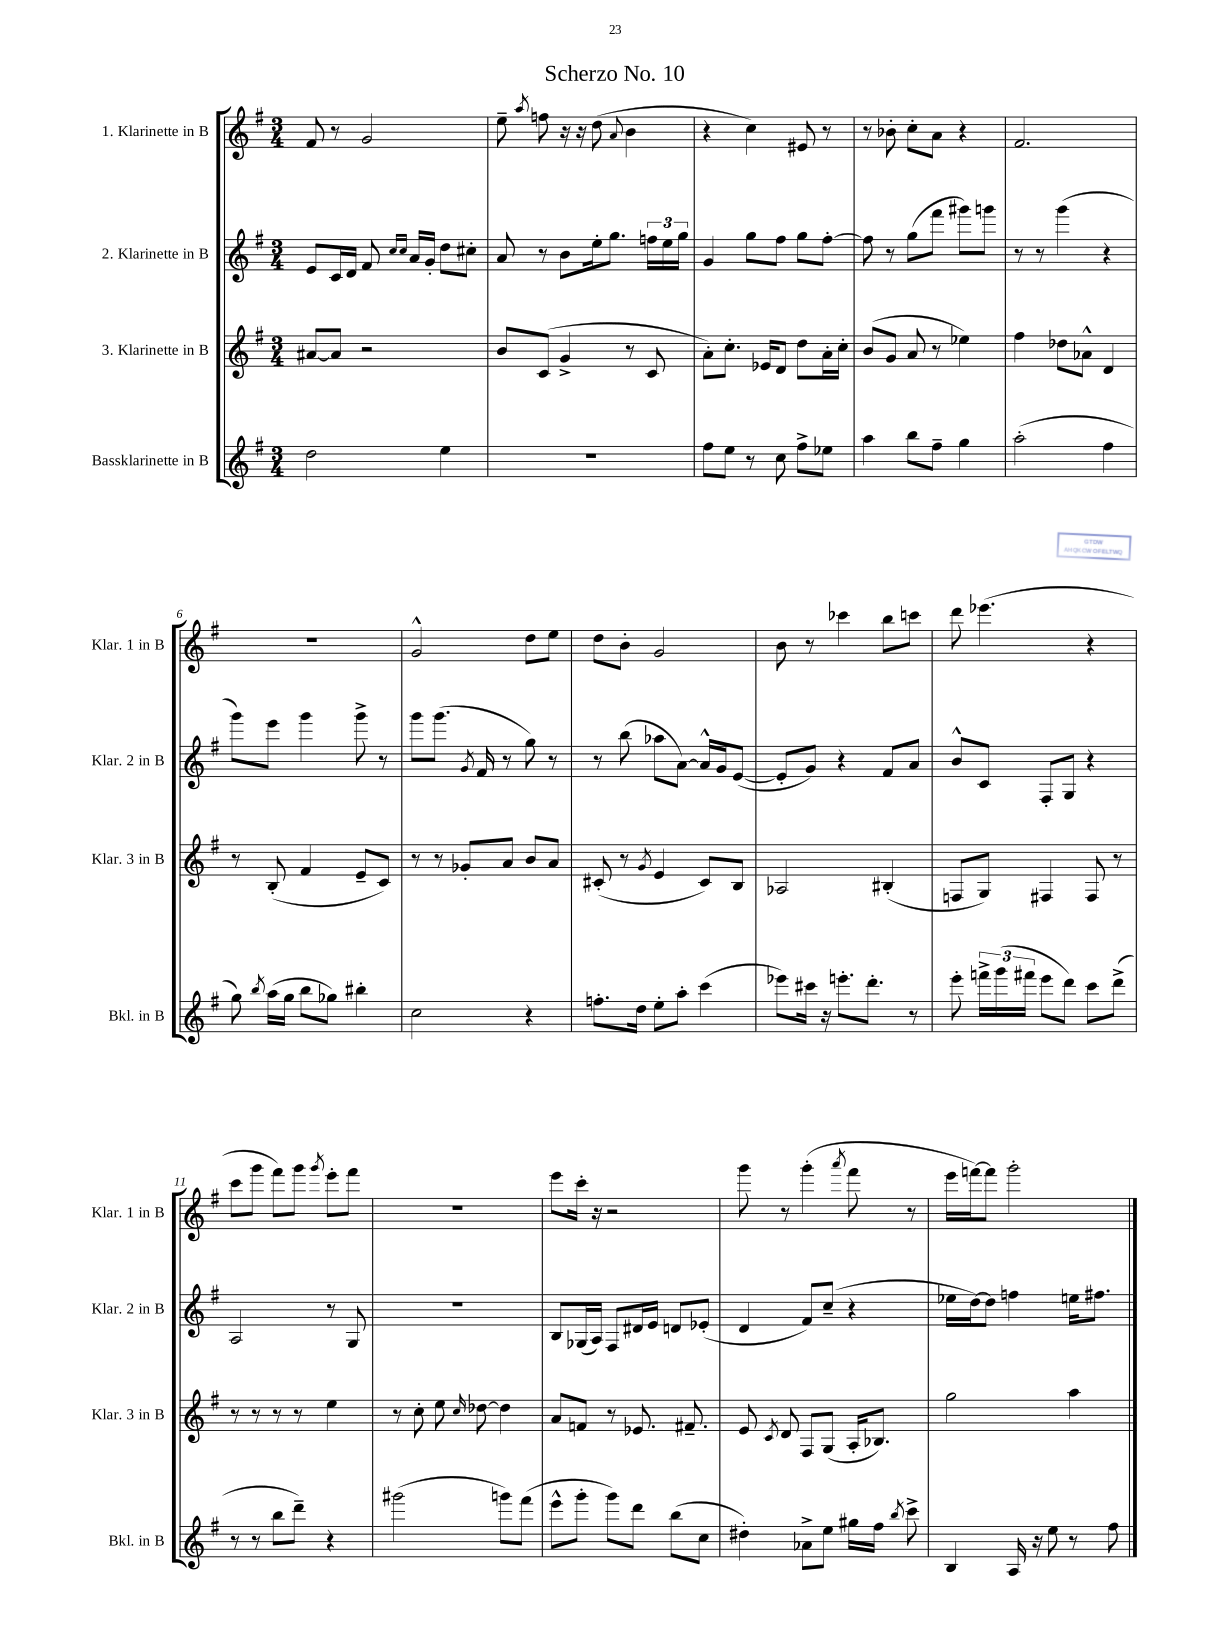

**kern	**kern	**kern	**kern
*staff4	*staff3	*staff2	*staff1
*clefG2	*clefG2	*clefG2	*clefG2
*k[f#]	*k[f#]	*k[f#]	*k[f#]
*M3/4	*M3/4	*M3/4	*M3/4
2dd	[8a#	8e	8f#
.	8a#]	16c	8r
.	.	16d	.
.	2r	8f#	2g
.	.	16qqcc	.
.	.	16qqcc	.
.	.	16a	.
.	.	16g'	.
4ee	.	8dd	.
.	.	8cc#'	.
=	=	=	=
2.r	8b	8a	8ee~
.	.	.	8qaa
.	(8c	8r	8ff
.	4g^	8b	16r
.	.	.	16r
.	.	16ee'	(8dd
.	.	8.gg	.
.	.	.	8qqa
.	8r	.	4b
.	8c	24ff	.
.	.	24ee	.
.	.	24gg	.
=	=	=	=
8ff#	8a')	4g	4r
8ee	8.cc'	.	.
8r	.	8gg	4cc)
.	16e-	.	.
8cc	8d	8ff#	.
8ff#^	8dd	8gg	8e#
8ee-	16a'	[8ff#'	8r
.	16cc'	.	.
=	=	=	=
4aa	(8b	8ff#]	8r
.	8g	8r	8b-'
8bb	8a	(8gg	8cc'
8ff#~	8r	8fff#	8a
4gg	4ee-)	8ggg#)	4r
.	.	8ggg	.
=	=	=	=
(2aa'	4ff#	8r	2.f#
.	.	8r	.
.	8dd-	(4ggg	.
.	8a-^^	.	.
4ff#	4d	4r	.
=	=	=	=
8gg)	8r	8ggg)	2.r
8qbb	.	.	.
(16aa	(8B'	8eee	.
16gg	.	.	.
8bb	4f#	4ggg	.
8gg-)	.	.	.
4bb#'	8e~	8ggg^	.
.	8c)	8r	.
=	=	=	=
2cc	8r	8ggg	2g^^
.	8r	(8.ggg	.
.	8g-'	.	.
.	.	8qg	.
.	.	16f#	.
.	8a	8r	.
4r	8b	8gg)	8dd
.	8a	8r	8ee
=	=	=	=
8.ff'	(8c#'	8r	8dd
.	8r	(8bb	8b'
16dd	.	.	.
.	8qg	.	.
8ee'	4e	8aa-	2g
8aa'	.	[8a)	.
(4ccc	8c#)	16a^^]	.
.	.	16g	.
.	8B	([8e	.
=	=	=	=
8eee-)	2A-	8e']	8b
16ccc#	.	8g)	8r
16r	.	.	.
8.eee'	.	4r	4ccc-
8.ddd'	.	.	.
.	(4B#'	8f#	8bb
8r	.	8a	8ccc
=	=	=	=
8eee'	8F	8b^^	8ddd
24fff^	8G)	8c	(4.eee-
(24ggg	.	.	.
24fff#	.	.	.
8eee	4F#	8F#'	.
8ddd)	.	8G	.
8ccc	8F#	4r	4r
(8ddd^	8r	.	.
=	=	=	=
8r	8r	2A	8ccc
8r	8r	.	8ggg
8bb	8r	.	8fff#)
8ddd~)	8r	.	8ggg
.	.	.	8qggg
4r	4ee	8r	8eee'
.	.	8G	8fff#
=	=	=	=
(2ggg#	8r	2.r	2.r
.	8cc'	.	.
.	8ee	.	.
.	16qqcc	.	.
.	[8dd-	.	.
8ggg)	4dd-]	.	.
(8fff#	.	.	.
=	=	=	=
8eee^^	8a	8B	8eee
8ggg'	8f	(16G-	16ccc'
.	.	16A)	16r
8ggg)	8r	8F#	2r
8ddd	8.e-	16d#	.
.	.	16e	.
(8bb	.	8d	.
.	8.f#~	.	.
8cc	.	(8e-'	.
=	=	=	=
4dd#')	8e	4d	8ggg
.	8qc	.	.
.	8d	.	8r
8a-^	8F#	8f#)	(4ggg'
8ee	(8G	(8cc~	.
.	.	.	8qaaa
16gg#	16A'	4r	8fff#
16ff#	8.B-)	.	.
8qbb	.	.	.
8ccc^	.	.	8r
=	=	=	=
4B	2gg	16ee-	16eee
.	.	[16dd)	[16fff)
.	.	8dd]	8fff]
16A	.	4ff	2ggg'
16r	.	.	.
8ee	.	.	.
8r	4aa	16ee	.
.	.	8.ff#	.
8ff#	.	.	.
==	==	==	==
*-	*-	*-	*-
